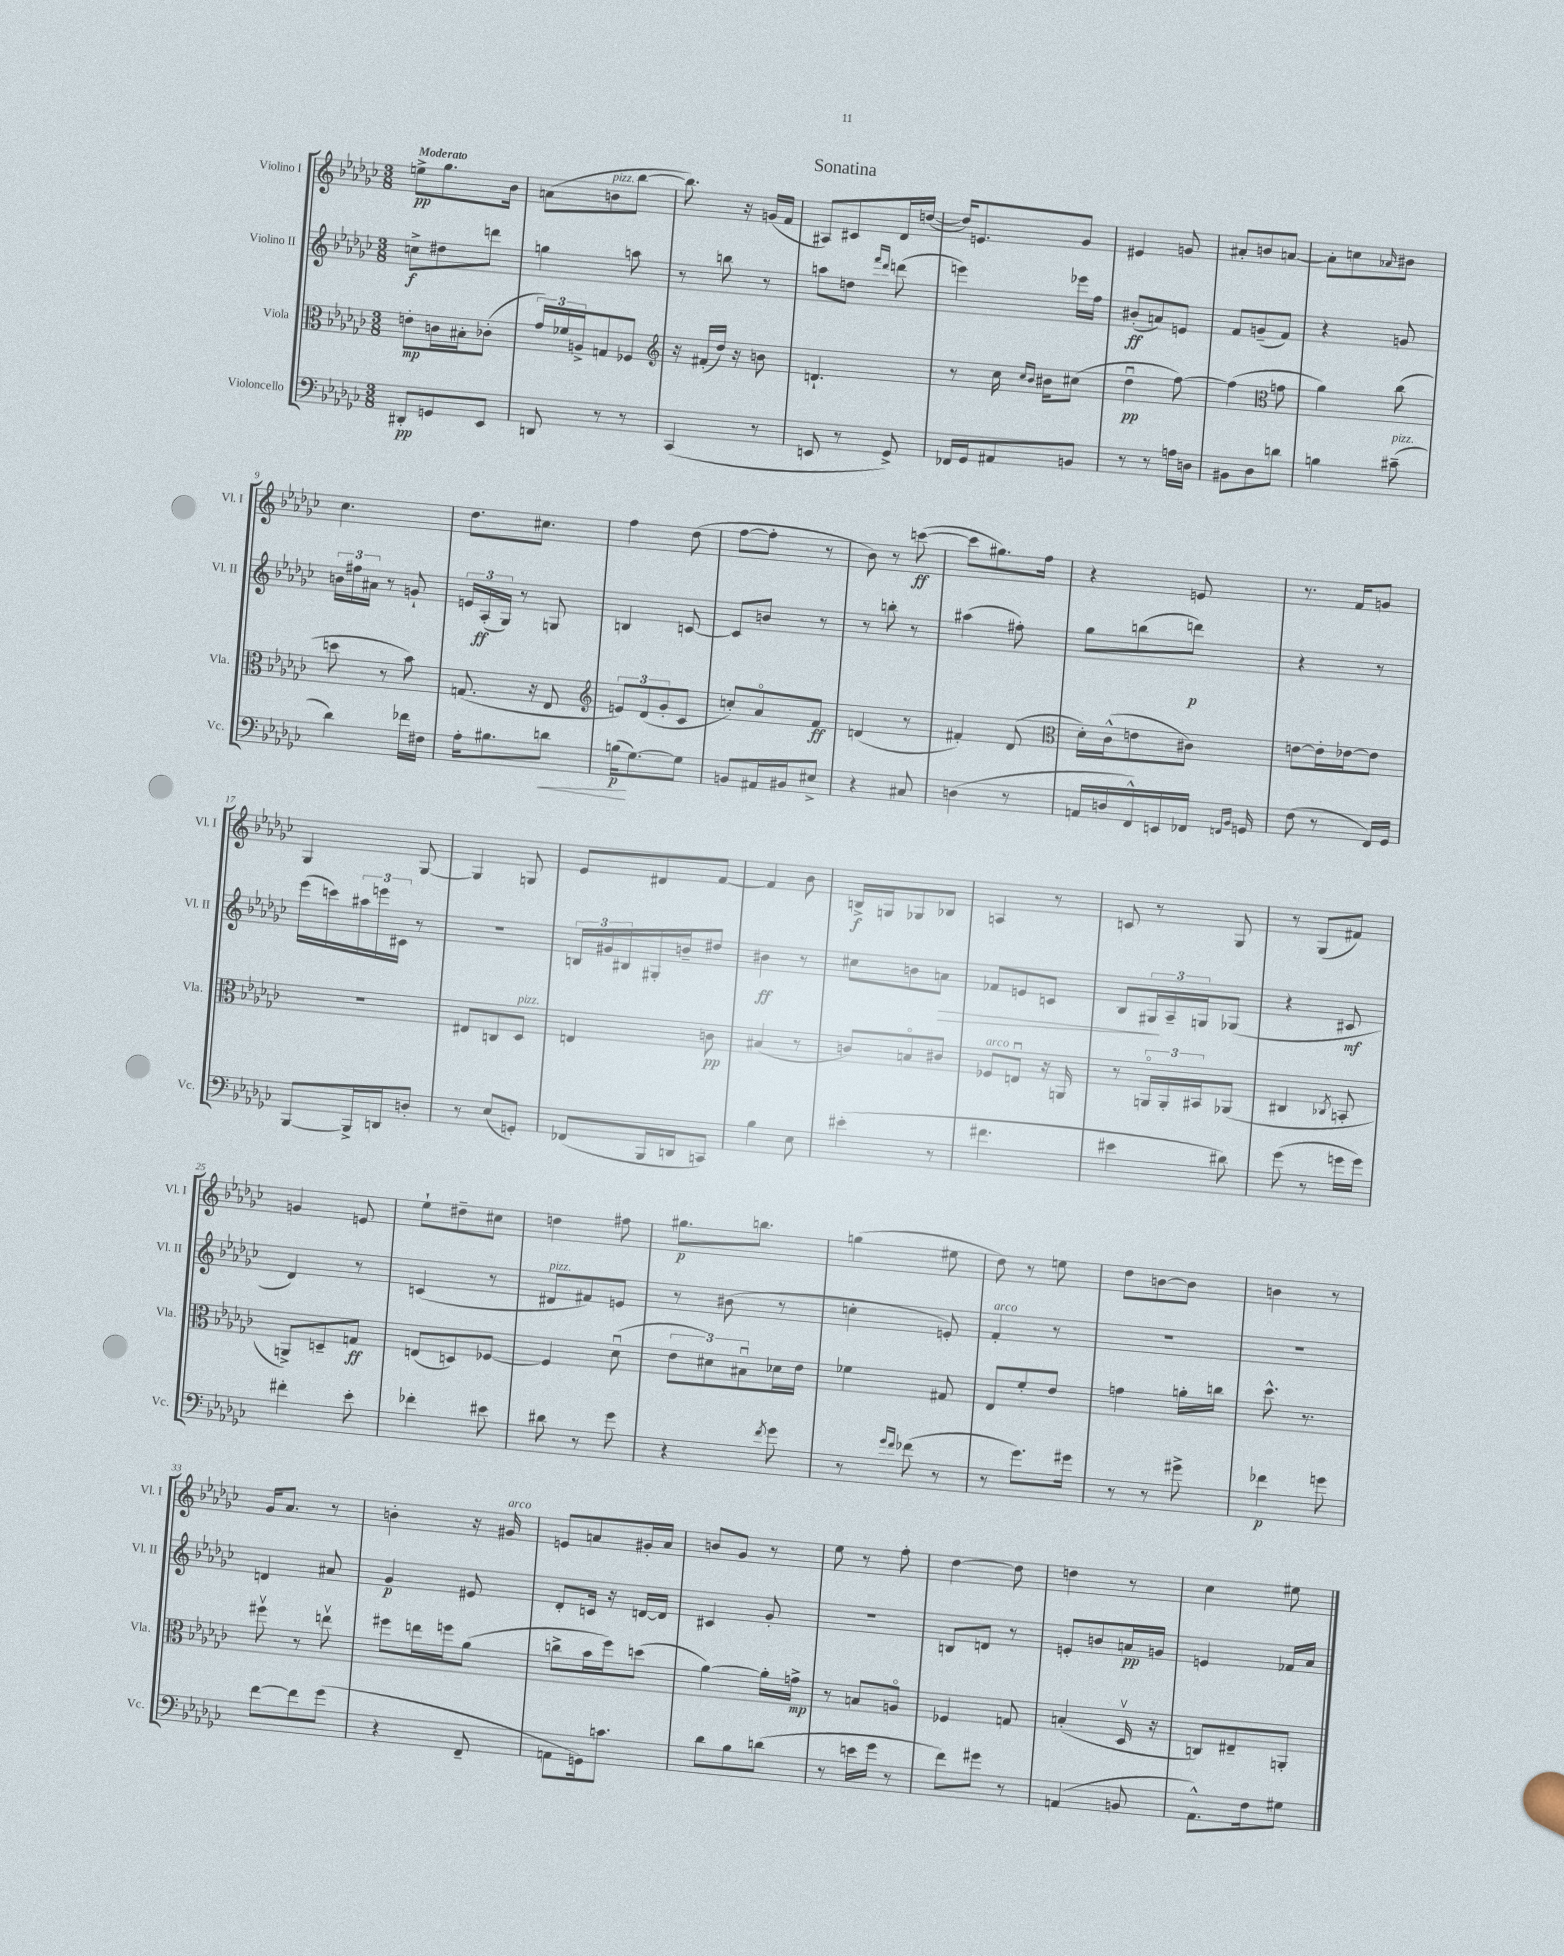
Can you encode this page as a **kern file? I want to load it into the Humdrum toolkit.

**kern	**kern	**kern	**kern
*staff4	*staff3	*staff2	*staff1
*clefF4	*clefC3	*clefG2	*clefG2
*k[b-e-a-d-g-c-]	*k[b-e-a-d-g-c-]	*k[b-e-a-d-g-c-]	*k[b-e-a-d-g-c-]
*M3/8	*M3/8	*M3/8	*M3/8
8DD#'/L	8e'\L	8cc^\L	8ee^\L
8GG/	16c\L	8dd#\	8.gg-\
.	16B#'\J	.	.
8EE-/J	(8c-'\J	8ddd\J	.
.	.	.	16b-\Jk
=	=	=	=
8DD/	24g-/LL)	4gg\	(8a\L
.	24f-/	.	.
.	24A^/J	.	.
8r	8G/	.	8b\
8r	8F-/J	8aa\	[8bb-\J
=	=	=	=
*	*clefG2	*	*
(4CC-/	16r	8r	8.bb-\])
.	(16f#'/LL	.	.
.	16dd-/JJ)	8bb\	.
.	16r	.	16r
8r	8b\	8r	(16g/LL
.	.	.	16f/JJ
=	=	=	=
8EE/	4.d`/	8aa\L	8A#/L)
8r	.	8dd\J	8c#/
.	.	16qqfff/LL	.
.	.	16qqddd-/JJ	.
8GG-^/)	.	(8ddd\	16d-/L
.	.	.	([16dd/JJ
=	=	=	=
16FF-/LL	8r	4eee\)	16dd/]LK)
16GG-/J	.	.	8.e/
8AA#/	16cc-\	.	.
.	16qqcc-/LL	.	.
.	16qqb-/JJ	.	.
.	16b#\LK	.	.
8BB/J	(8cc#\J	16eee-\LL	8g-/J
.	.	16ff\JJ	.
=	=	=	=
8r	4dd-u\	(8b#'/L	4e#/
8r	.	8a/)	.
16A\LL	[8ff\)	8e/J	8g/
16D\JJ	.	.	.
=	=	=	=
8BB#\L	(4ff\]	8f/L	8a#'/L
8D-\	.	(8g~/	8b/
*	*clefC3	*	*
8d\J	8g\	8f/J)	[8a/J
=	=	=	=
4B\	4a-\)	4r	8a'\]L
.	.	.	8cc\
.	.	.	16qqa-/
(8c#~\	(8cc-\	8g/	8b#\J
=	=	=	=
4d-\)	8dd\	24b\LL	4.cc-\
.	.	24ff#\	.
.	.	24a#\JJ	.
.	8r	8r	.
16f-\LL	8b-\)	8g`/	.
16F#\JJ	.	.	.
=	=	=	=
16A-'\LK	(8.G/	24e/LL	8.dd-\L
.	.	(24A-'/	.
8.B#\	.	.	.
.	.	24G-/JJ)	.
.	.	8r	.
.	16r	.	8.cc#\J
8d\J	8E-/	8G/	.
=	=	=	=
*	*clefG2	*	*
(16B\LK	12e/L)	4B/	4ff\
[8.G-\)	.	.	.
.	(12d-/	.	.
.	12g-'/	.	.
8G-\]J	8c-/J	[8c/	(8dd-\
=	=	=	=
8BB/L	8cc'/L)	8c/]L	[8ff\L
16AA#/L	8a-o/	8b/J	8ff'\]J
16BB#/J	.	.	.
8E#^/J	8f/J	8r	8r
=	=	=	=
4r	(4d/	8r	8b-\)
.	.	8bb'\	8r
8C#/	8r	8r	([8ccc\
=	=	=	=
(4D\	4f#'/)	(4aa#\	8ccc\]L
.	.	.	8.gg#\)
8r	(8d-/	8ff#'\)	.
.	.	.	16ff\Jk
=	=	=	=
*	*clefC3	*	*
16AA/LL	16d-'\LL)	8gg-\L	4r
16D/	(16c-^^\J	.	.
16FF^^/)	8e\	(8bb\	.
16EE/	.	.	.
16FF-/JJ	8c#\J)	8ddd\J)	8e/
16qqFF/LL	.	.	.
16qqBB-/JJ	.	.	.
16GG/	.	.	.
=	=	=	=
(8F\	[8e\L	4r	8.r
8r	16e'\]L	.	.
.	[16e-\J	.	16f/LK
16FF/LL)	8e-\]J	8r	8g/J
16GG-/JJ	.	.	.
=	=	=	=
[8BBB-/L	4.r	(16eee-\LL	4G-/
.	.	16ccc\)	.
16BBB-^/]L	.	24aa#\	.
.	.	24eee\	.
16DD/J	.	.	.
.	.	24c#\JJ	.
8D'/J	.	8r	[8G-/
=	=	=	=
8r	8E#/L	4.r	4G-/]
(8E-/L	8C/	.	.
8GG'/J)	8D-/J	.	8G/
=	=	=	=
(8FF-/L	4E/	24B/LL	8e-/L
.	.	24g#/	.
.	.	24B#/	.
16BBB-/L	.	16G#'/	8d#/
16DD/J	.	16b~/J	.
8CC/J)	8c\	8dd#/J	[8f/J
=	=	=	=
4B-\	(4B#/	4b#\	4f/]
8E-\	8r	8r	8b-\
=	=	=	=
(4e#'\	8c/L)	8cc#\L	16B^/LL
.	.	.	16G/J
.	8Bo/	8b\	8G-/
8r	8c#/J	8a\J	8B-/J
=	=	=	=
4.f#\	8F-/L	8f-/L	4A/
.	8Eu/J	8e/	.
.	16r	8c/J	8r
.	16AA/	.	.
=	=	=	=
4e#\	8r	8B-/L	8c/
.	24AAo/LL	24G#/L	8r
.	24AA'/	24A-~/	.
.	24BB#/J	24G/J	.
8d#\)	(8AA-/J	(8G-/J	8G-/
=	=	=	=
(8g-\	4C#/	4r	8r
8r	.	.	(8G-/L
.	8qC-/	.	.
16g\LL	8BB'/	8c#/	8f#/J)
16g\JJ)	.	.	.
=	=	=	=
4f#'\	8AA^/L)	4d-/)	4g/
.	8D~/	.	.
8e-'\	8G/J	8r	8e/
=	=	=	=
4f-'\	(8E/L	(4c/	8ee-`\L
.	8D/)	.	8dd#~\
8e#\	[8F-/J	8r	8cc#\J
=	=	=	=
8d#\	4F-/]	8d#/L	4dd\
8r	.	8f#/)	.
8g-\	(8d-u\	8e/J	8ff#\
=	=	=	=
4r	12e-\L	8r	8.gg#\L
.	12d#\)	.	.
.	.	(8b#\	.
.	12B#u\	.	.
.	.	.	8.bb\J
8qf/	.	.	.
8g-\	16d-\L	8r	.
.	16e-\JJ	.	.
=	=	=	=
8r	4f-\	4cc'\	(4gg\
16qqg-/LL	.	.	.
16qqf/JJ	.	.	.
(8f-\	.	.	.
8r	8G#/	8e'/)	8ee#\
=	=	=	=
8r	8E-/L	4f'/	8dd-\)
8.g-\L)	8f'/	.	8r
.	8e-/J	8r	8ee\
16g#\Jk	.	.	.
=	=	=	=
8r	4g\	4.r	8dd-\L
8r	.	.	[8b\
8g#^\	16a'\LL	.	8b\]J
.	16cc\JJ	.	.
=	=	=	=
4f-\	8.dd-^^\	4.r	4b\
.	8.r	.	.
8g\	.	.	8r
=	=	=	=
[8f\L	8ff#v\	4d/	16g-/LK
.	.	.	8.a-/J
8f\]	8r	.	.
(8g-\J	8eev\	8a#/	8r
=	=	=	=
4r	8ff#\L	4g-/	4b'\
.	16ee\L	.	.
.	16ff\J	.	.
8FF~/	(8a-\J	8e#/	16r
.	.	.	16g#/
=	=	=	=
8AA\L	8cc^\L	8d-'/L	8e/L
16GG\k)	16b-\L	16c/Jk	8a/
8.c\J	16ff\J)	16r	.
.	(8dd\J	[16d/LL	16g#'/L
.	.	16d/]JJ	16a/JJ
=	=	=	=
8d-\L	[4a-\)	4c#/	8b/L
8B-\	.	.	8g-/J
(8d\J	16a-'\]LL	8g-'/	8r
.	16g^\JJ	.	.
=	=	=	=
8r	8r	4.r	8ee-\
16e\LL	8B/L	.	8r
16g-\JJ	.	.	.
8r	8Ao/J	.	8ff'\
=	=	=	=
8f\L)	4F-/	8B/L	[4dd-\
8g#\J	.	8d/J	.
8r	8G/	8r	8dd-\]
=	=	=	=
(4AA/	(4B'/	8e'/L	4dd\
.	.	8b/	.
8BB/	16D-v/	16a/L	8r
.	16r	16g/JJ	.
=	=	=	=
8.AA-^^\L)	8C/L)	4e/	4cc-\
.	8E#~/	.	.
16F\k	.	.	.
8G#\J	8AA'/J	16f-/LL	8ee#\
.	.	16a-/JJ	.
==	==	==	==
*-	*-	*-	*-
